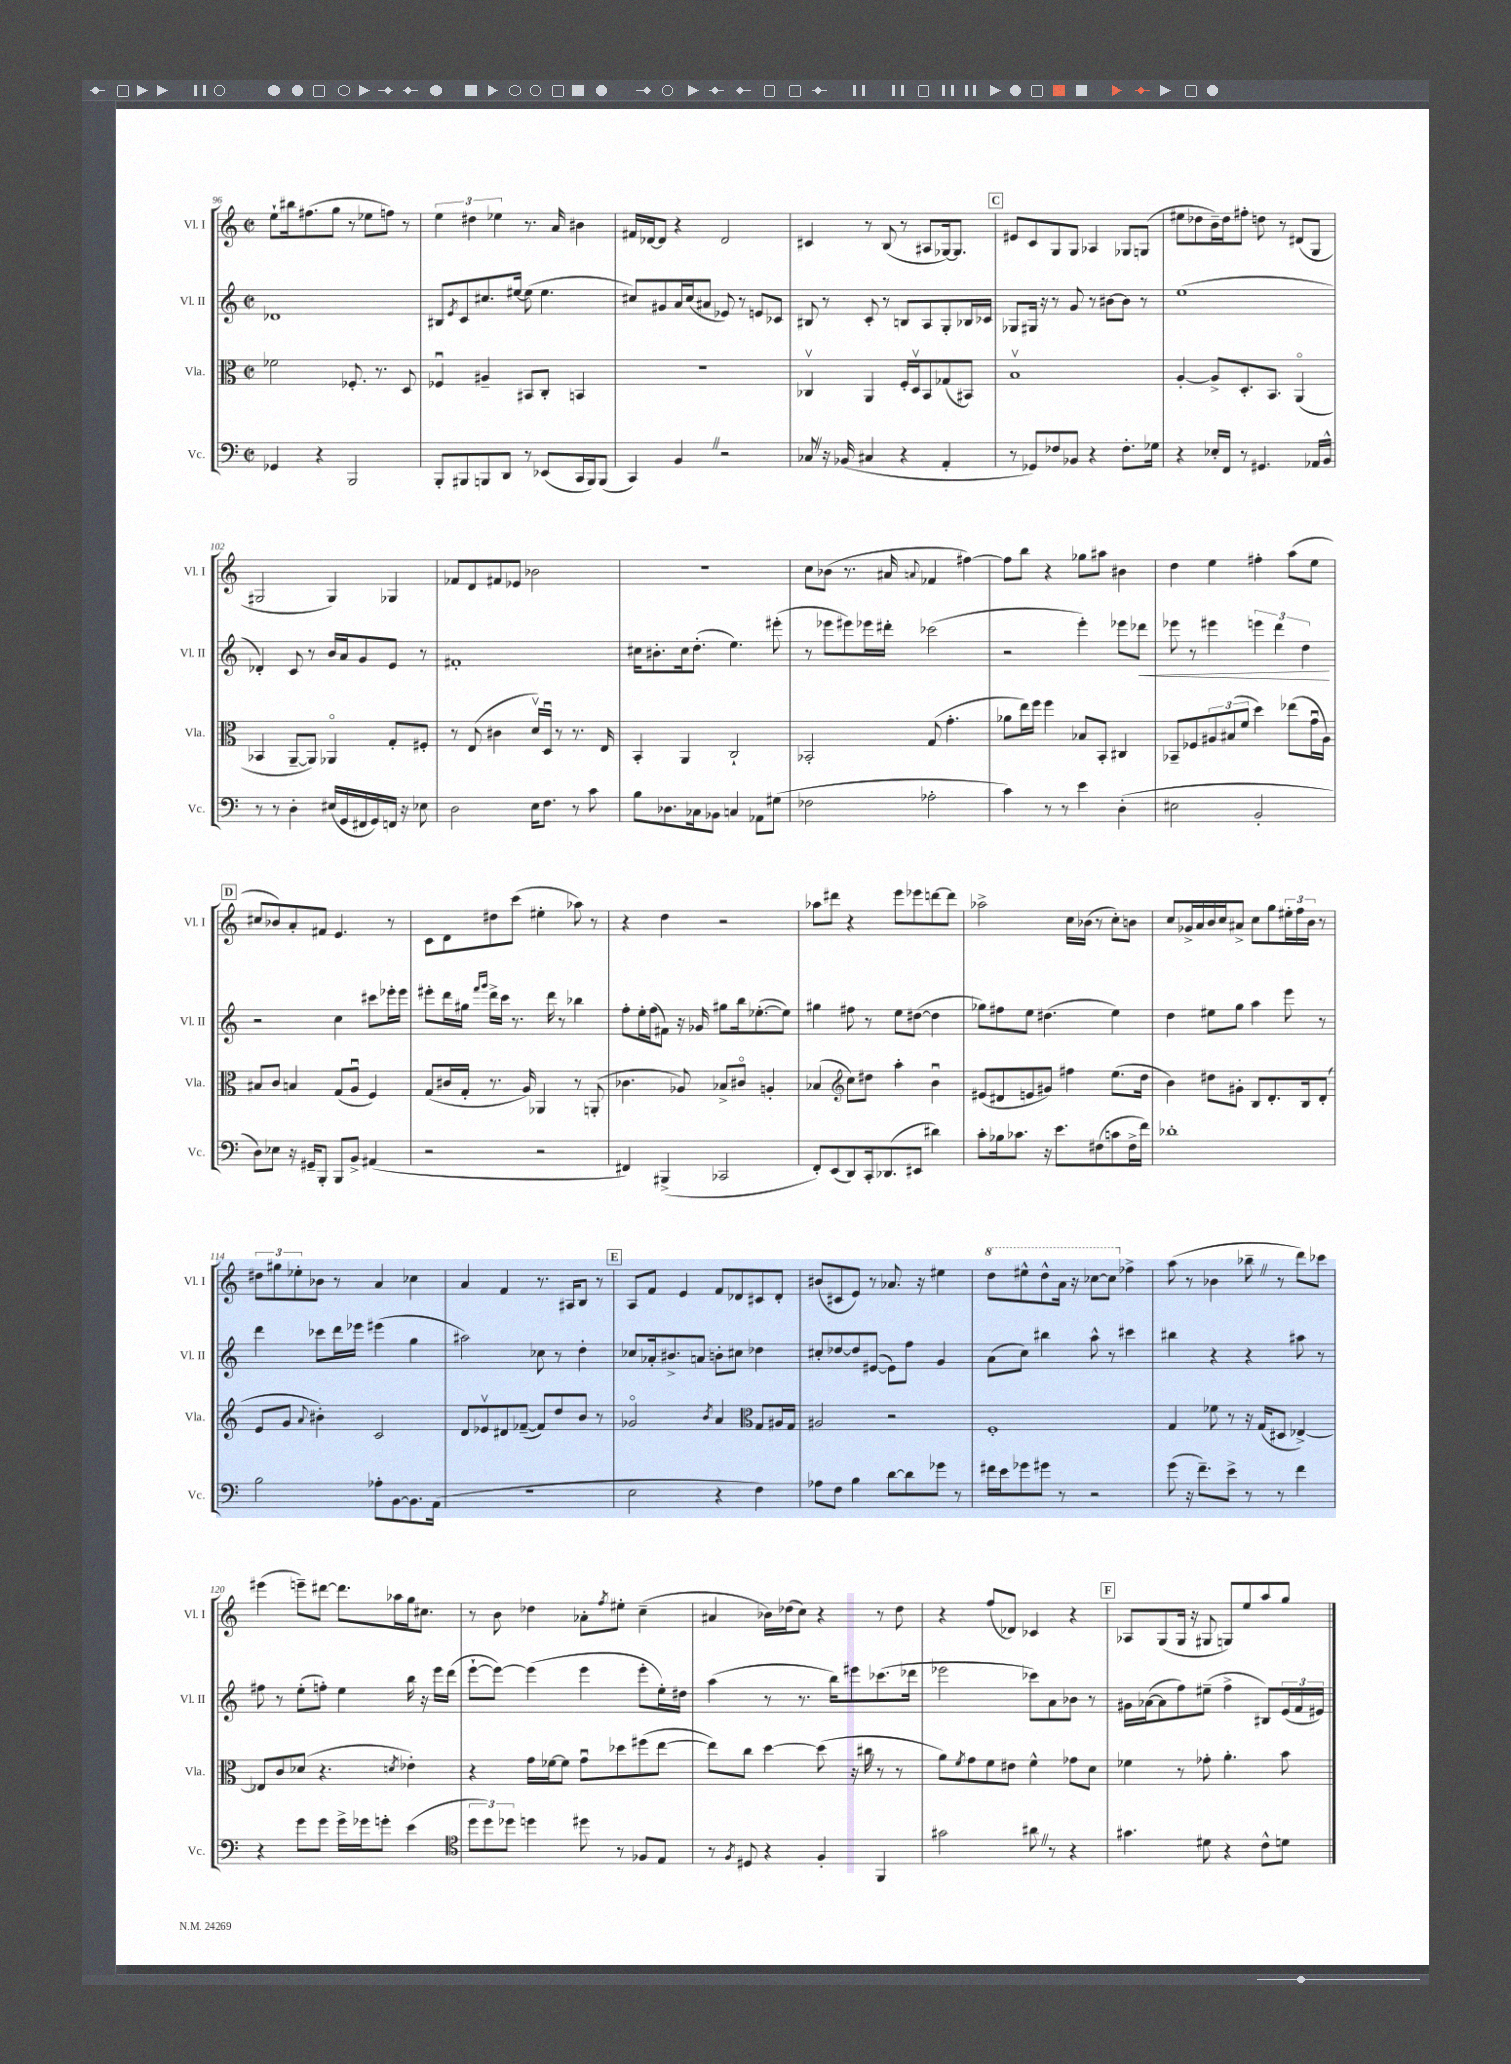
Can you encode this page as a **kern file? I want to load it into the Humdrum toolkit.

**kern	**kern	**kern	**dynam	**kern
*part4	*part3	*part2	*part2	*part1
*staff4	*staff3	*staff2	*staff2	*staff1
*I"Vc.	*I"Vla.	*I"Vl. II	*	*I"Vl. I
*I'Vc.	*I'Vla.	*I'Vl. II	*	*I'Vl. I
*clefF4	*clefC3	*clefG2	*	*clefG2
*k[]	*k[]	*k[]	*	*k[]
*M2/2	*M2/2	*M2/2	*	*M2/2
*met(c|)	*met(c|)	*met(c|)	*	*met(c|)
=96	=96	=96	=96	=96
4GG-X/	2f-X\	1d-X	.	8ee`\L
.	.	.	.	16bb#X\k
.	.	.	.	(8.ff#X\
4r	.	.	.	.
.	.	.	.	8gg\J
2BBB/	8.F-X'/	.	.	8r
.	.	.	.	8ee-X\L
.	8.r	.	.	.
.	.	.	.	8ffn\J)
.	8D/	.	.	8r
=97	=97	=97	=97	=97
8BBB'/L	4F-Xu/	8B#X/L	.	6ee\
.	.	8qe/	.	.
8BBB#X/	.	8c/	.	.
.	.	.	.	6dd#X\
8BBBn/	4A#X~/	8.cc#X/	.	.
.	.	.	.	6ee-X\
8DD/J	.	.	.	.
.	.	[16ee#X/Jk	.	.
8r	8BB#X/L	(8ee#\]	.	8.r
(8EE-X/L	8C'/J	4.ee#\	.	.
.	.	.	.	16a/
16CC/L	4BBn/	.	.	4b#X\
16BBB/J)	.	.	.	.
(8BBB/J	.	.	.	.
=98	=98	=98	=98	=98
4CC/)	1r	8cc#X/L)	.	16f#X/LL
.	.	.	.	[16d-X/J
.	.	8g#X/	.	8d-/J]
4BBZ/	.	16a/L	.	4r
.	.	(16cc#/J	.	.
.	.	8a#X/J	.	.
2r	.	8e-X/)	.	2d-/
.	.	8r	.	.
.	.	8en/L	.	.
.	.	8c-X/J	.	.
=99	=99	=99	=99	=99
8C-XZ/	4C-Xv/	8B#X/	.	4c#X/
16r	.	8r	.	.
(16BB-X/	.	.	.	.
4C#X/	4AA/	8c'/	.	8r
.	.	8r	.	(8B/
4r	16F'/LL	8Bn/L	.	8r
.	16Dv/J	.	.	.
.	8BB/	8A/	.	8A#X/L
4AA'/	(8G-X/	8G'/	.	[16G-X/k)
.	.	.	.	8.G-/J]
.	8BB#X/J)	16B-X/L	.	.
.	.	16c-X/JJ	.	.
!!LO:REH:place=s1:t=C
=100	=100	=100	=100	=100
8r	1Bv	8G-X/L	.	8e#X/L
8GG-X/L)	.	16G#X/Jk	.	8c/
.	.	16r	.	.
8F-X/	.	8r	.	8G/
8BB-X/J	.	8g/	.	8G/J
4r	.	8r	.	4A-X/
.	.	[8b#X\L	.	.
8.F-'\L	.	8b#\J]	.	8G-X/L
.	.	8r	.	(8Gn/J
16G-X\Jk	.	.	.	.
=101	=101	=101	=101	=101
4r	[4A'/	(1ee	.	8ee#X\L
.	.	.	.	8dd-X\
16E-X'/LL	8A^/L]	.	.	16b~\L)
16FF/JJ	.	.	.	16dd-\J
8r	8.D'/	.	.	8ff#X'\J
4.GG#X/	.	.	.	8ddn\
.	8.BB/J	.	.	.
.	.	.	.	8r
.	(4AA/	.	.	(8d#X/L
16AA-X/LL	.	.	.	8G/J
16BB^^/JJ	.	.	.	.
!!LO:LB:g=z
=102	=102	=102	=102	=102
8r	4BB-X/	4d-X'/)	.	2G#X/
8r	.	.	.	.
4D'\	[8AA~/L	8c/	.	.
.	8AA/J])	8r	.	.
(16E#X/LL	4AA-X/	16b/LL	.	4G#/)
16GG/	.	16a/J	.	.
16FF#X/	.	8g/	.	.
16GG/)	.	.	.	.
16FFn/JJ	8G'/L	8e/J	.	4G-X/
16r	.	.	.	.
8E-X\	8F#X'/J	8r	.	.
=103	=103	=103	=103	=103
2D\	8r	1f#X'	.	8f-X/L
.	(8E/	.	.	8d/
.	4c#X\	.	.	8f#X/
.	.	.	.	8e-X/J
16E\KL	16dv/LL)	.	.	2b-X\
8.F\J	16Du/JJ	.	.	.
.	8r	.	.	.
8r	8.r	.	.	.
8c\	.	.	.	.
.	16E/	.	.	.
=104	=104	=104	=104	=104
8B\L	4BB'/	16cc#X\KL	.	1r
.	.	8.b#X'\	.	.
8.D-X\	.	.	.	.
.	4AA/	16cc#\k	.	.
16C-X\k	.	(8.dd'\J	.	.
8BB-X\J	.	.	.	.
4Cn/	2C`/	4.ee\)	.	.
8AA-X\L	.	.	.	.
(8G#X\J	.	(8eee#X'\	.	.
=105	=105	=105	=105	=105
2F-X\	2BB-X'/	8r	.	8cc\L
.	.	8eee-X\L	.	(8b-X\J
.	.	8eee#X\)	.	8.r
.	.	16eee-X\L	.	.
.	.	16ddd#X'\JJ	.	16a#X/
.	.	.	.	8qqan/
2A-X'\	(8G/	(2ccc-X\	.	4f-X/
.	4.g'\	.	.	.
.	.	.	.	[4ff#X\)
=106	=106	=106	=106	=106
4c\)	8a-X\L	2r	.	8ff#\L]
.	16ee\L)	.	.	8bb\J
.	16ff\JJ	.	.	.
8r	4ff\	.	.	4r
8r	.	.	.	.
4e\	8B-X/L	4eee'\)	.	8gg-X\L
.	8BB'/J	.	.	8aa#X\J
(4D'\	4C#X/	8eee-X\L	.	4b#X\
!	!	!	!LO:HP:b	!
.	.	8ddd-X\J	<	.
=107	=107	=107	=107	=107
2E#X\	8BB-X~/L	8eee-X\	.	4dd\
.	8F-X/	8r	.	.
.	12A#X/	4eee#X\	.	4ee\
.	(12B#X/	.	.	.
.	12f/J	.	.	.
2BB'/	4dd\)	6eeen\	.	4ff#X'\
.	.	6ddd\	.	.
.	(8ee-X\L	.	.	(8aa\L
.	.	6dd\	.	.
.	16gu\L	.	.	8ee\J
.	16A#\JJ)	.	.	.
.	.	.	[	.
!!LO:LB:g=z
!!LO:REH:place=s1:t=D
=108	=108	=108	=108	=108
8D\L)	8B#X/L	2r	.	8cc#X/L
8E-X\J	8c/J	.	.	8b-X/)
16r	4Bn/	.	.	8a'/
16GG#X~/KL	.	.	.	.
8BBB'/J	.	.	.	8f#X/J
8BBB/L	(8G/L	4cc\	.	4.e/
8BB^/J	8Au/J	.	.	.
(4AA#X/	4F/)	8ccc#X\L	.	.
.	.	16eee-X'\L	.	8r
.	.	16eee-\JJ	.	.
=109	=109	=109	=109	=109
2r	(8G/L	8eee#X'\L	.	8c\L
.	16c#X/L	16ddd\L	.	8d\
.	16G'/JJ	16gg#X\JJ	.	.
.	.	16qqfff/LL	.	.
.	.	16qqggg/JJ	.	.
.	8.r	16ddd^\LL	.	8dd#X\
.	.	16ccc\JJ	.	.
.	.	8.r	.	(8ccc\J
.	16A/)	.	.	.
2r	4AA-X/	.	.	4ee#X'\
.	.	16ddd\	.	.
.	.	8r	.	.
.	8r	4bb-X\	.	8aa-X\)
.	(8AAn'/	.	.	8r
=110	=110	=110	=110	=110
4FF#X/)	4.c-X\	8ff'\L	.	4r
.	.	16ee'\L	.	.
.	.	(16ff\J	.	.
(4BBB#X^/	.	8f#X\J)	.	4dd\
.	8A-X/)	16r	.	.
.	.	16g-X/	.	.
2CC-X/	8B-X^/L	8gg#X\L	.	2r
.	8c#X/J	16bb\k	.	.
.	.	([8.ee-X'\	.	.
.	4An'/	.	.	.
.	.	8ee-\J])	.	.
=111	=111	=111	=111	=111
8FF'/L)	(4B-X/	4gg#X\	.	8aa-X\L
(8EE/	.	.	.	8ddd#X\J
*	*clefG2	*	*	*
8DD/)	8cc\L)	8ff#X\	.	4r
16CC'/k	8dd#X\J	8r	.	.
(8.DD-X/	.	.	.	.
.	4aa'\	8ee\L	.	8eee\L
8EE#X/J	.	([8dd#X\J	.	8eee-X\
4d#X\)	4bu\	4dd#\]	.	[8dddn\
.	.	.	.	8ddd\J]
=112	=112	=112	=112	=112
8c'\L	(8e#X/L	8gg-X\L)	.	2aa-X^\
16B-X\k	8d#X/	8ff#X\	.	.
8.c-X\J	.	.	.	.
.	8en/	8ee\J	.	.
16r	8g#X/J)	(4.dd#X\	.	.
8.e\L	.	.	.	.
.	4ff#X\	.	.	16cc\LL
.	.	.	.	(16b-X\JJ
(8F#X\	.	.	.	8r
8cn\	(8.ee\L	4ee\)	.	8cc'\L)
16F#^\L	.	.	.	8bn\J
16f\JJ)	16dd\Jk	.	.	.
=113	=113	=113	=113	=113
1d-X'	4b\)	4dd\	.	8cc/L
.	.	.	.	16g-X^/L
.	.	.	.	16a/
.	8dd#X\L	8ee#X\L	.	16b/
.	.	.	.	16cc/J
.	8g#X'\J	8gg\J	.	8a#X^/J
.	8B/L	4aa\	.	8cc\L
.	8.d'/	.	.	8gg\
.	.	8eee\	.	24ee#X'\L
.	.	.	.	24ff\
.	16B/k	.	.	.
.	.	.	.	24b\JJ
.	(8d'/J	8r	.	8r
!!LO:LB:g=z
=114	=114	=114	=114	=114
2B\	8e/L	4ddd\	.	12dd#X\L
.	.	.	.	12gg#X\
.	8g/J	.	.	.
.	.	.	.	12ee-X'\
.	8qqa/	.	.	.
.	4b#X'\)	8ccc-X\L	.	8b-X\J
.	.	16ddd\L	.	8r
.	.	16eee-X\JJ	.	.
8A-X'\L	2c/	(4eee#X\	.	4a/
[8BB\	.	.	.	.
8.BB\]	.	4gg\	.	4cc-X\
(16AA\Jk	.	.	.	.
=115	=115	=115	=115	=115
1r	8d/L	2aa#X\)	.	4a/
.	8e-Xv/	.	.	.
.	8d#X/	.	.	4f/
.	([8f-X~/J	.	.	.
.	8f-/L])	8cc-X\	.	8.r
.	8dd/	8r	.	.
.	.	.	.	16A#X/KL
.	8b/J	4dd'\	.	8B/J
.	8r	.	.	8r
!!LO:REH:place=s1:t=E
=116	=116	=116	=116	=116
2E\	2g-X/	8cc-X/L	.	8A/L
.	.	16a-X'/k	.	8f/J
.	.	8.b#X^/	.	.
.	.	.	.	4e/
.	.	8an/J	.	.
.	8qb/	.	.	.
4r	4a/	8bn'\L	.	8f/L
.	.	8cc#X\J	.	8d-X/
*	*clefC3	*	*	*
4F\)	8G/L	4dd-X\	.	8c#X/
.	16A#X/L	.	.	8d-'/J
.	16G/JJ	.	.	.
=117	=117	=117	=117	=117
8A-X\L	2A#X/	8cc#X'/L	.	(8b#X/L
8F\J	.	[8dd-X/	.	8c#X/
4B\	.	8dd-/]	.	8e/J)
.	.	([8e#X/J	.	8r
[8d\L	2r	8e#\L])	.	8.a-X/
8d\]	.	8ff\J	.	.
.	.	.	.	16r
8g-X\J	.	4g/	.	4ee#X\
8r	.	.	.	.
=118	=118	=118	=118	=118
*	*	*	*	*8va
16f#X\LL	1F'	(8a\L	.	8ddd\L
16e\J	.	.	.	.
8g-X\	.	8cc\J)	.	8eee#X^^\
8g#X\J	.	4bb#X\	.	8ddd^^\
8r	.	.	.	16aa\Jk
.	.	.	.	16r
2r	.	8aa^^\	.	[8ccc-X\L
.	.	8r	.	8ccc-\J]
*	*	*	*	*X8va
.	.	4ccc#X\	.	4ff-X^\
=119	=119	=119	=119	=119
(8g\	4G/	4bb#X\	.	(8aa\
16r	.	.	.	8r
8.f~\L)	.	.	.	.
.	8f-X\	4r	.	4b-X\
8e^\J	8r	.	.	.
8r	16r	4r	.	8bb-X~Z\
.	(16G/KL	.	.	.
8r	8D#X/J	.	.	8r
4f\	[4E-X^/)	8aa#X\	.	8ddd\L)
.	.	8r	.	8ccc-X\J
!!LO:LB:g=z
=120	=120	=120	=120	=120
4r	8E-X/L]	8ff#X\	.	(4eee#X\
.	8c/	8r	.	.
8g\L	(8d-X/J	(8ee'\L	.	8eeen~\L)
8g\J	4.r	8ffn'\J)	.	[8ddd#X\J
16g^\LL	.	4ee\	.	8.ddd#\L]
16g-X\J	.	.	.	.
8gn'\J	.	.	.	.
.	.	.	.	16aa-X\L
.	8qdn/	.	.	.
(4e\	4e-X'\)	16bb\	.	16gg\J
.	.	16r	.	8.cc#X\J
.	.	16eee\LL	.	.
.	.	(16ddd\JJ	.	.
=121	=121	=121	=121	=121
*clefC4	*	*	*	*
12dd\L	4r	[8eee`\L	.	8r
12dd\)	.	.	.	.
.	.	8eee\J_)	.	8b\
12dd-X\J	.	.	.	.
4ddn\	16g\LL	(4eee\]	.	4dd-X\
.	[16f-X\J	.	.	.
.	8f-\J]	.	.	.
8dd#X\	8gu\L	4eee\	.	8a-X'\L
.	.	.	.	8qff/
8r	8dd-X\	.	.	8ee#X'\J
8F-X/L	(8ff#X\	8eee'\L	.	(4cc~\
8E/J	[8ee\J	16ee'\L)	.	.
.	.	16dd#X\JJ	.	.
=122	=122	=122	=122	=122
8r	8ee\L])	(4aa\	.	4a#X/
8qF/	.	.	.	.
8D#X/	8cc\J	.	.	.
4r	[4dd\	8r	.	16b-X\LL)
.	.	.	.	(16dd-X\J
.	.	8.r	.	8cc\J)
4F'/	(8dd\]	.	.	4r
.	.	16bb\KL)	.	.
.	16r	8eee#X\	.	.
.	16cc#XZ\	.	.	.
4FF/	8r	(8.ccc-X\	.	8r
.	8r	.	.	8dd-\
.	.	16ddd-X\Jk	.	.
=123	=123	=123	=123	=123
2g#X\	8a\L)	2eee-X\	.	4r
.	8qf/	.	.	.
.	8g\	.	.	.
.	8f\	.	.	(8ff/L
.	8e#X\J	.	.	8d-X/J)
8a#XZ\	4f^^\	8ccc-X\L)	.	4c-X/
8r	.	8a\	.	.
4r	8g-X\L	8b-X\J	.	4r
.	8d\J	8r	.	.
!!LO:REH:place=s1:t=F
=124	=124	=124	=124	=124
4.g#X\	4f-X\	16g#X\LL	.	8A-X/L
.	.	([16a-X\J	.	.
.	.	8a-\]	.	(8G/
.	8r	8ff\)	.	16G/Jk
.	.	.	.	16r
8d#X\	8g-X'\	(8ee#X~\J	.	8G#X/
4r	4.a'\	4ff^\	.	8Gn/L)
.	.	.	.	8ee/
8c^^\L	.	8B#X/L)	.	8aa/
8dn\J	8b\	(24e/L	.	8gg/J
.	.	24f/	.	.
.	.	24e#X/JJ)	.	.
==	==	==	==	==
*-	*-	*-	*-	*-
